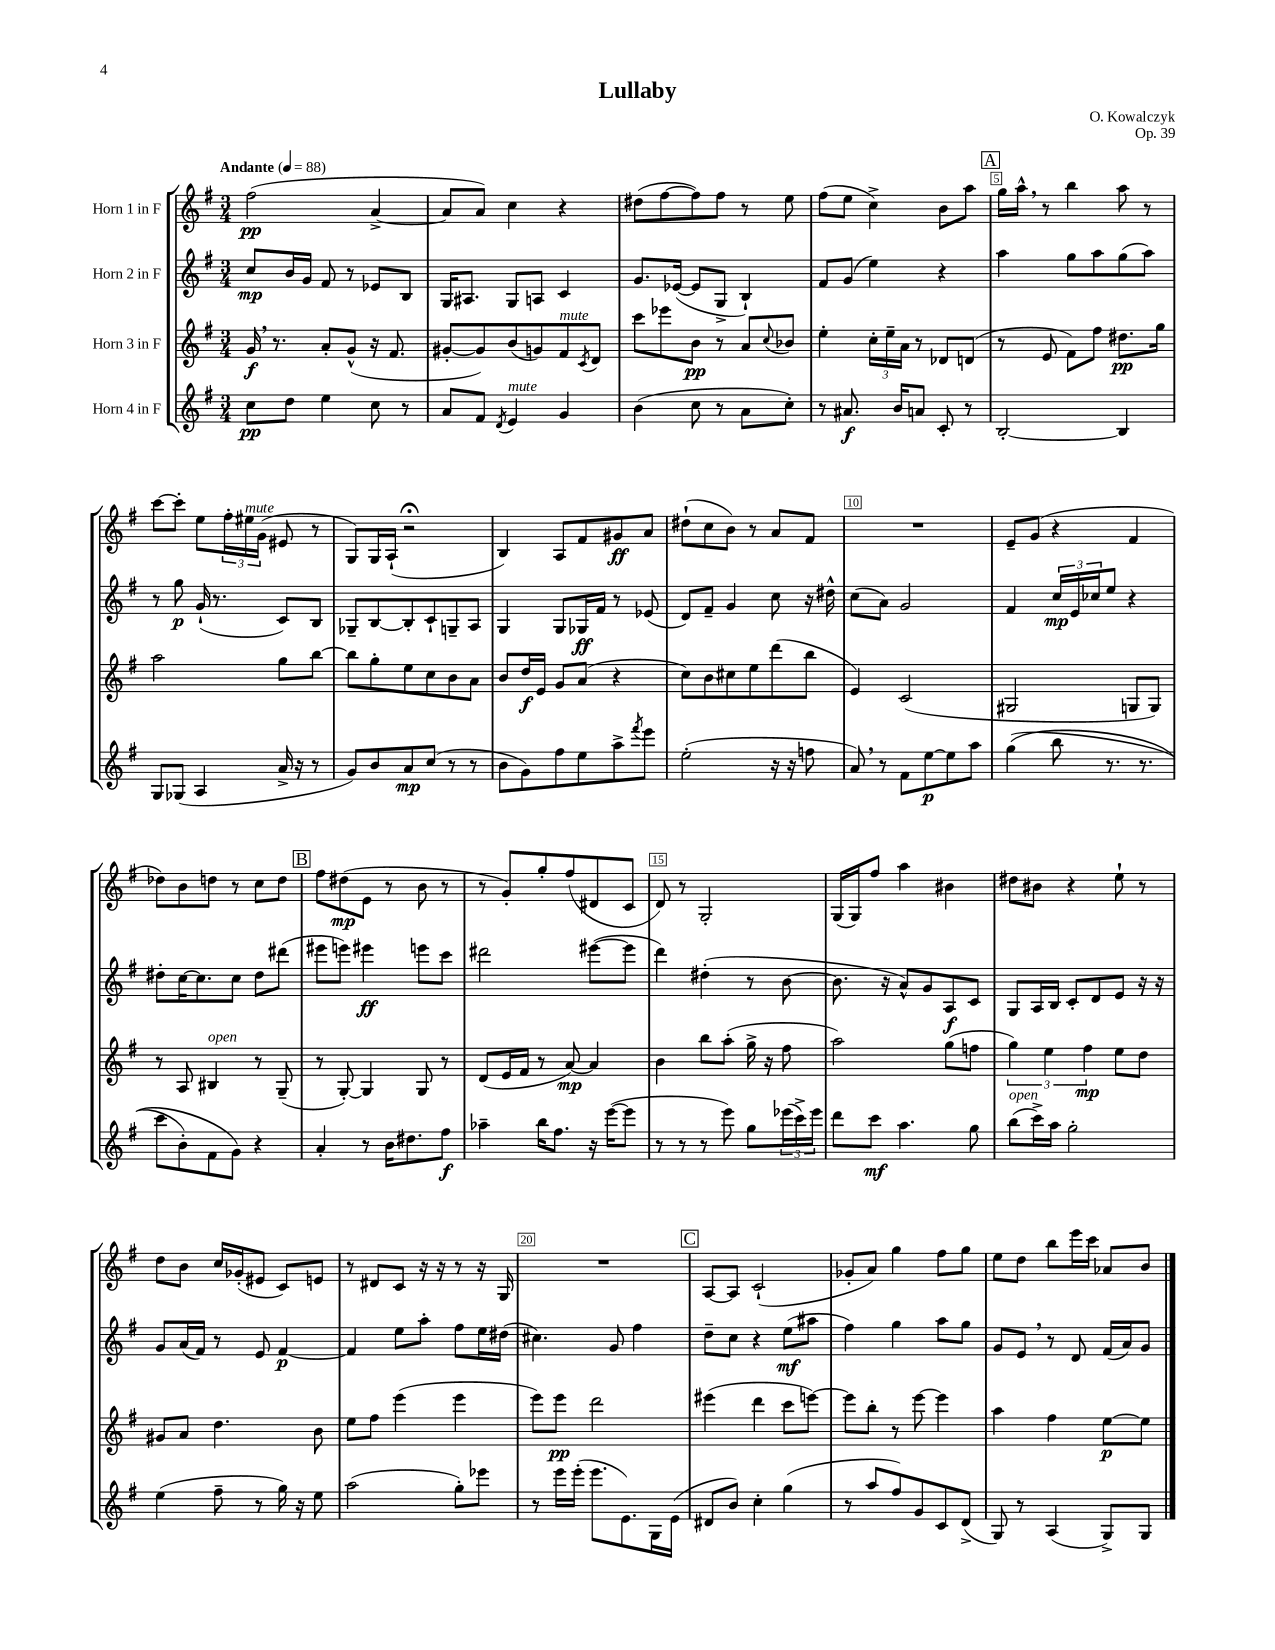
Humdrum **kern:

**kern	**kern	**kern	**kern
*staff4	*staff3	*staff2	*staff1
*clefG2	*clefG2	*clefG2	*clefG2
*k[f#]	*k[f#]	*k[f#]	*k[f#]
*M3/4	*M3/4	*M3/4	*M3/4
*MM88	*MM88	*MM88	*MM88
8cc	16g	8cc	(2ff#
.	8.r	.	.
8dd	.	16b	.
.	.	16g	.
4ee	8a'	8f#	.
.	(8g^^	8r	.
8cc	16r	8e-	[4a^
.	8.f#	.	.
8r	.	8B	.
=	=	=	=
8a	[8g#'	16G	8a]
.	.	8.A#	.
8f#	8g#])	.	8a)
8qd	.	.	.
4e	(8b	8G	4cc
.	8g)	8A	.
4g	8f#	4c	4r
.	8qc	.	.
.	8d	.	.
=	=	=	=
(4b	8ccc	8.g	(8dd#
.	8eee-	.	[8ff#
.	.	([16e-	.
8cc	8b	8e-]	8ff#])
8r	8r	8G^	8ff#
8a	8a	4B`)	8r
.	8qqcc	.	.
8cc')	8b-	.	8ee
=	=	=	=
8r	4ee'	8f#	(8ff#
8.a#	.	(8g	8ee
.	24cc'	4ee)	4cc^)
.	24ee~	.	.
16b	.	.	.
.	24a	.	.
8a	8r	.	.
8c'	8d-	4r	8b
8r	(8d	.	8aa
=	=	=	=
[2B'	8r	4aa	16gg
.	.	.	16aa^^
.	8e	.	8r
.	8f#)	8gg	4bb
.	8ff#	8aa	.
4B]	8.dd#	(8gg	8aa
.	.	8aa)	8r
.	16gg	.	.
=	=	=	=
8G	2aa	8r	[8ccc
(8G-	.	8gg	8ccc']
4A	.	(16g`	8ee
.	.	8.r	.
.	.	.	24ff#'
.	.	.	24ee#
.	.	.	(24g
16a^	8gg	8c)	8e#
16r	.	.	.
8r	[8bb	8B	8r
=	=	=	=
8g)	8bb]	8G-~	8G)
8b	8gg'	[8B	16G
.	.	.	(16A`
8a	8ee	8B']	2r;
(8cc	8cc	8c`	.
8r	8b	8G~	.
8r	8a	8A	.
=	=	=	=
8b	8b	4G	4B)
8g)	16dd	.	.
.	16e	.	.
8ff#	8g	8G	8A
8ee	(8a	16G-	8f#
.	.	16f#	.
8aa^	4r	8r	8g#
8qfff#	.	.	.
8eee	.	(8e-	8a
=	=	=	=
(2ee'	8cc)	8d)	(8dd#`
.	8b	8f#~	8cc
.	8cc#	4g	8b)
.	8ee	.	8r
16r	(8ddd	8cc	8a
16r	.	.	.
8ff	8bb	16r	8f#
.	.	16dd#^^	.
=	=	=	=
8a)	4e)	(8cc	2.r
8r	.	8a)	.
8f#	(2c	2g	.
[8ee	.	.	.
8ee]	.	.	.
8aa	.	.	.
=	=	=	=
&((4gg	2G#	4f#	8e~
.	.	.	(8g
8bb	.	24cc	4r
.	.	24e	.
.	.	24cc-	.
8.r	.	8ee	.
.	8G	4r	4f#
8.r	.	.	.
.	8G)	.	.
=	=	=	=
8ccc	8r	8dd#'	8dd-)
8b')	8A	[16cc	8b
.	.	8.cc]	.
8f#	4B#	.	8dd
8g&)	.	8cc	8r
4r	8r	8dd#	8cc
.	(8G~	(8ddd#	8dd
=	=	=	=
4a'	8r	8eee#	8ff#
.	[8G')	8eee)	(8dd#
8r	4G]	4eee#	8e
16b	.	.	8r
8.dd#	.	.	.
.	8G	8eee	8b
8ff#	8r	8ccc	8r
=	=	=	=
4aa-~	(8d	2ddd#	8r
.	16e	.	8g')
.	16f#	.	.
16bb	8r	.	8gg'
8.ff#	.	.	.
.	[8a)	.	(8ff#
16r	4a]	([8eee#	8d#
([16eee	.	.	.
8eee]	.	8eee#]	8c
=	=	=	=
8r	4b	4ddd)	8d)
8r	.	.	8r
8r	8bb	(4dd#'	2G'
8eee)	(8aa'	.	.
8gg	16gg^	8r	.
.	16r	.	.
(24eee-	8ff#	[8b	.
24ccc^)	.	.	.
24eee-	.	.	.
=	=	=	=
8ddd	2aa)	8.b]	(16G
.	.	.	16G)
8ccc	.	.	8ff#
.	.	16r	.
4.aa	.	8a^^)	4aa
.	.	8g	.
.	(8gg	8A	4b#
8gg	8ff	8c	.
=	=	=	=
(8bb	6gg)	8G	8dd#
16ccc^)	.	16A	8b#
.	6ee	.	.
16aa	.	16B	.
2gg'	.	8c'	4r
.	6ff#	.	.
.	.	8d	.
.	8ee	8e	8ee`
.	8dd	16r	8r
.	.	16r	.
=	=	=	=
(4ee	8g#	8g	8dd
.	8a	(16a	8b
.	.	16f#)	.
8ff#~	4.dd	8r	16cc
.	.	.	(16g-'
8r	.	8e	8e#
16gg)	.	[4f#	8c)
16r	.	.	.
8ee	8b	.	8e
=	=	=	=
(2aa	8ee	4f#]	8r
.	8ff#	.	8d#
.	(4eee	8ee	8c
.	.	8aa'	16r
.	.	.	16r
8gg')	4eee	8ff#	8r
8eee-	.	16ee	16r
.	.	(16dd#	16G
=	=	=	=
8r	8eee)	4.cc#)	2.r
16eee	8eee	.	.
(16eee'	.	.	.
8.eee	2ddd	.	.
.	.	8g	.
8.e)	.	.	.
.	.	4ff#	.
16G	.	.	.
(16e	.	.	.
=	=	=	=
8d#	(4eee#	8dd~	[8A
8b)	.	8cc	8A]
4cc'	4ddd	4r	(2c`
(4gg	8ccc	(8ee	.
.	[8eee)	8aa#	.
=	=	=	=
8r	8eee]	4ff#)	8g-'
8aa	8bb'	.	8a)
8ff#)	8r	4gg	4gg
8g	[8eee	.	.
8c	4eee]	8aa	8ff#
(8d^	.	8gg	8gg
=	=	=	=
8G)	4aa	8g	8ee
8r	.	8e	8dd
(4A	4ff#	8r	8bb
.	.	8d	16eee
.	.	.	16ccc
8G^)	[8ee	(16f#	8a-
.	.	16a)	.
8G	8ee]	8g	8b
==	==	==	==
*-	*-	*-	*-
